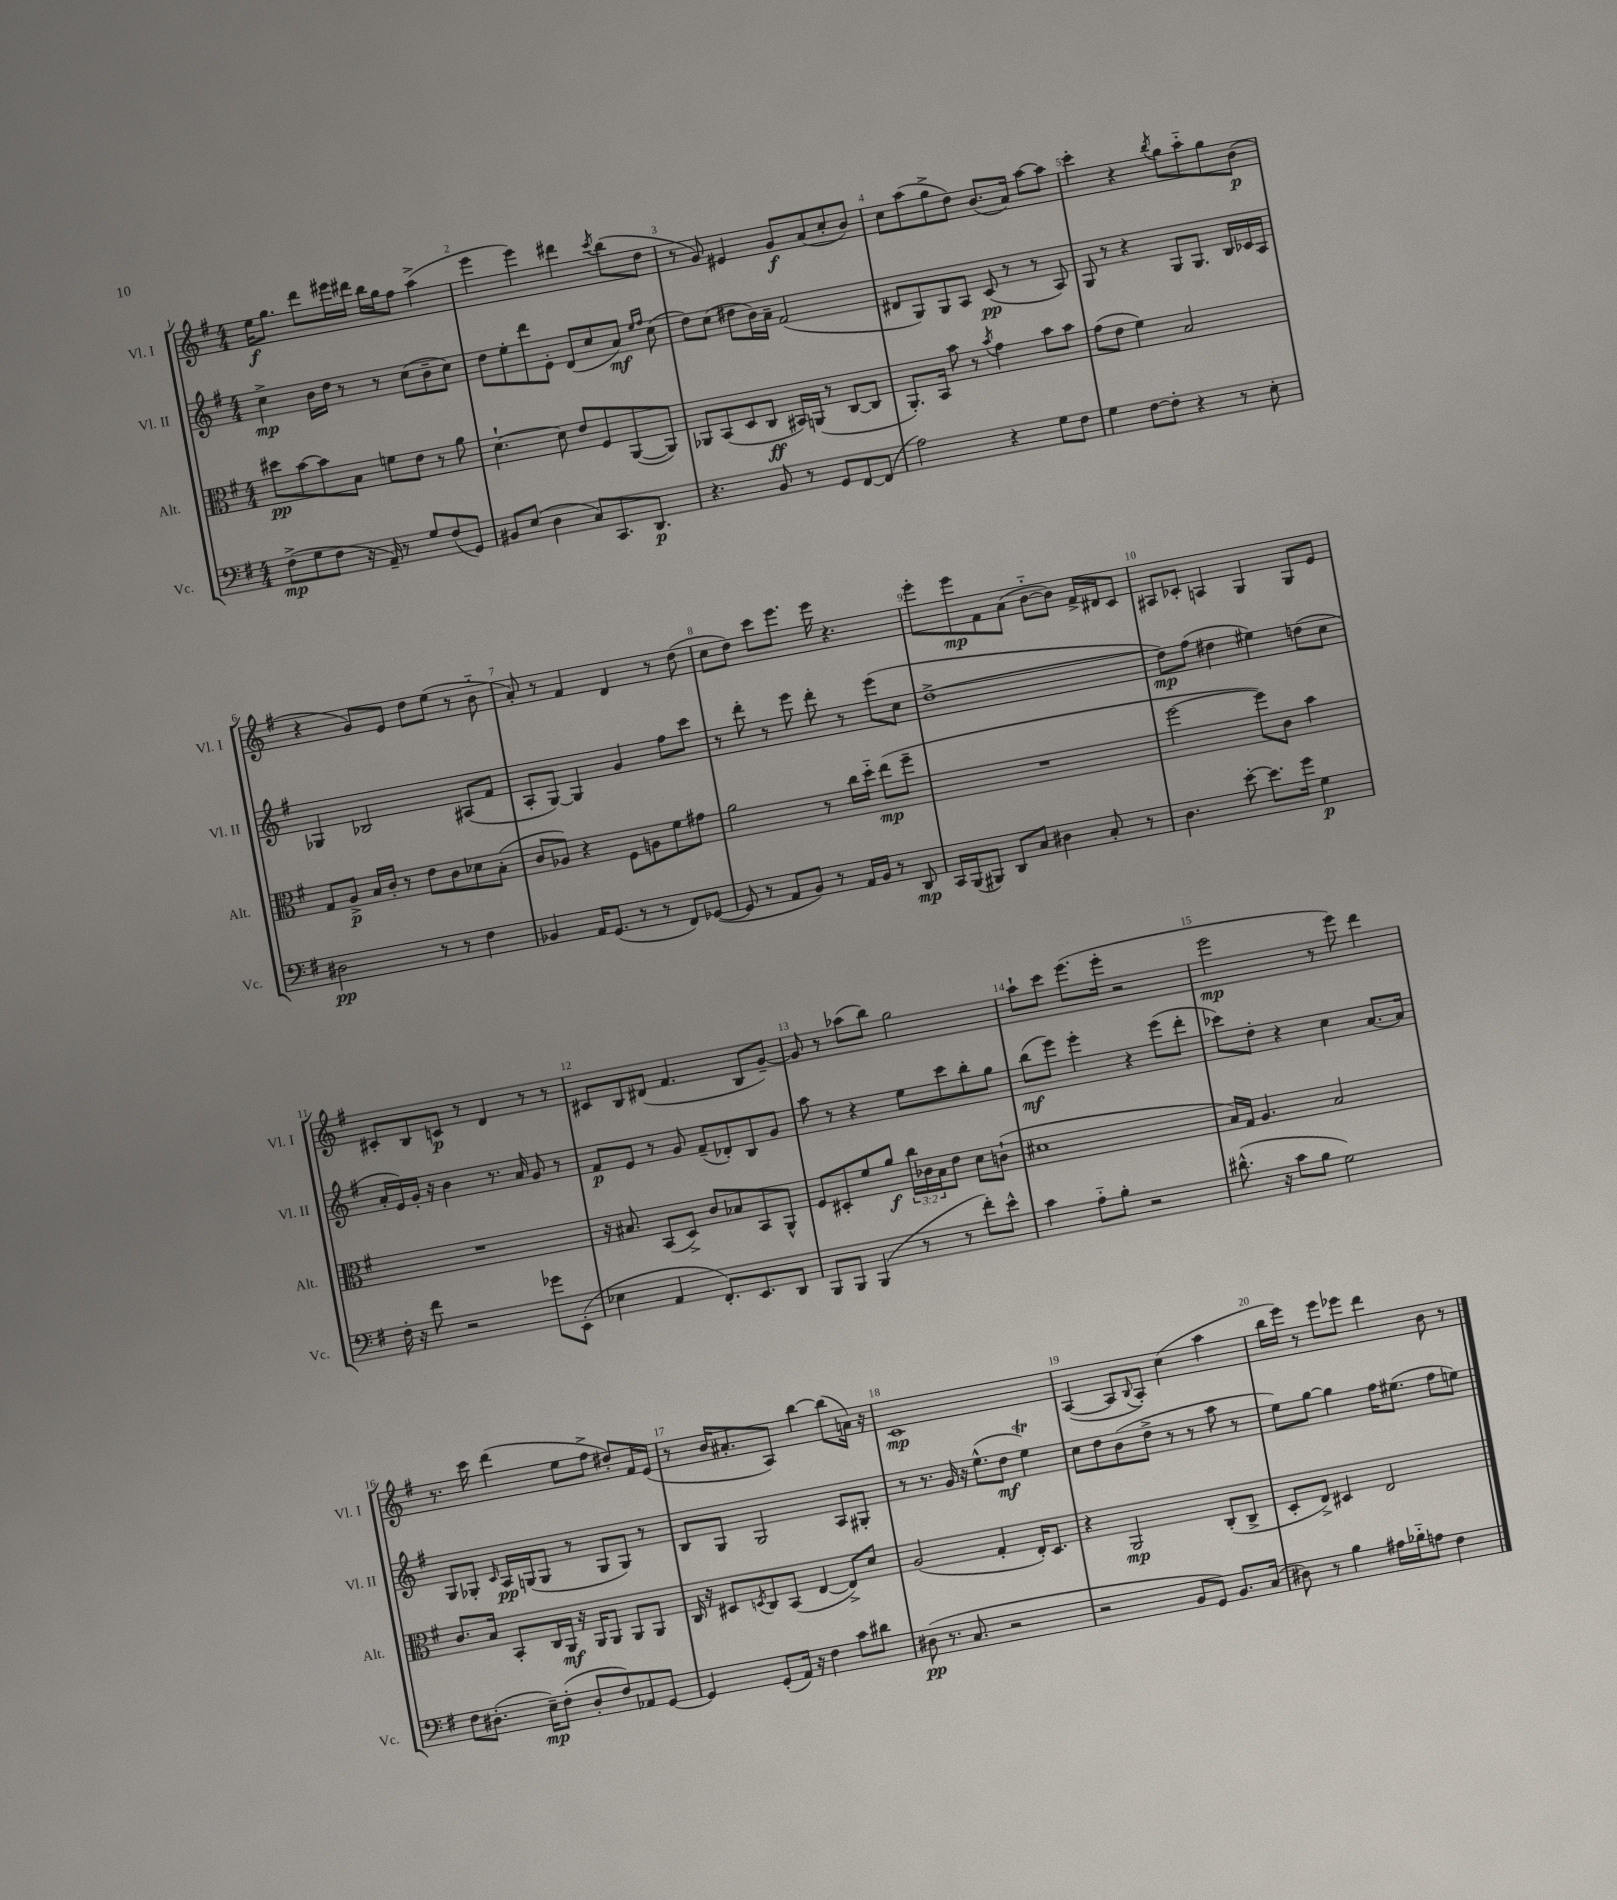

**kern	**kern	**kern	**kern
*staff4	*staff3	*staff2	*staff1
*clefF4	*clefC3	*clefG2	*clefG2
*k[f#]	*k[f#]	*k[f#]	*k[f#]
*M4/4	*M4/4	*M4/4	*M4/4
(8F#^\L	8dd#\L	4cc^\	16ee\LK
.	.	.	8.gg\J
8G\	[8b\	.	.
8F#\J	8b\]	16b\LL	8ddd\L
.	.	16dd\JJ	.
16r	8B\J	8r	16eee#\L
16AA~/)	.	.	16ddd#\JJ
8r	8f\L	8r	16bb\LL
.	.	.	16gg\J
8G/L	8e\J	(8cc\L	8ff#\J
(8F#/	8r	8b~\	(4aa^\
8GG/J)	8a\	8cc\J)	.
=	=	=	=
8BB#/L	[4.d`\	8dd\L	4eee\
(8E/J	.	8ee'\	.
4D\	.	8ddd\	4eee\)
.	8d\]	8e'\J	.
8C/L)	8e/L	(8d/L	4ddd#\
8.CC/	8F#/	8cc/	.
.	.	.	8qccc/
.	([8AA/	8a/J)	(8bb\L
8.DD/J	.	.	.
.	.	16qqee/LL	.
.	.	16qqff#/JJ	.
.	8AA/]J)	(8cc\	8dd\J
=	=	=	=
4.r	8AA-/L	8dd\L)	8r
.	(8BB/	(8cc\J	8g/)
.	8D/	8dd#\L	4e#/
8BB/	8C/J	16b\L)	.
.	.	16a~\JJ	.
8r	16BB#/LL)	(2f#/	8g/L
.	(16AA/JJ	.	.
8GG/L	8r	.	(8a/
[8FF#/	[8C/L	.	8cc'/
(8FF#/]J	8C/]J	.	8b/J)
=	=	=	=
2A\)	8.AA'/L)	8d#/L	8cc\L
.	.	8G/)	(8aa\
.	16BB/Jk	.	.
.	8b\	8G/	8gg^\
.	8r	8A/J	8dd\J)
.	8qb/	.	.
4r	4g\	(8c/	(8.b/L
.	.	8r	.
.	.	.	16a/Jk)
8G\L	8b\L	8r	[8aa\L
8F#\J	8b\J	8A/)	8aa\]J
=	=	=	=
4G\	(8g\L	8G/	4ccc'\
.	8e\J	8r	.
[8F#\L	4f#\)	4r	4r
8F#'\]J	.	.	.
.	.	.	8qbb/
4r	2B/	8G/L	8gg\L
.	.	8.G/J	8aa'~\
8r	.	.	8gg\
.	.	16B/LL	.
8E'\	.	16c-/	(8b\J
.	.	16A/JJ	.
=	=	=	=
2D#\	8G/L	4G-/	4r
.	8A^/J	.	.
.	16B/LL	2B-/	8g/L)
.	16c'/JJ	.	.
.	8r	.	8e/J
8r	8e\L	.	8dd\L
8r	8c\	.	(8ee\J
4F#\	8d-\	(8A#/L	8r
.	(8B'\J	8f#/J	8b'~\
=	=	=	=
4BB-/	8c/L	8A'/L	8a'/)
.	8A-/J)	[8G/J)	8r
16AA/LK	4r	4G/]	4f#/
(8.GG/J	.	.	.
8r	8F#\L	4g/	4d/
8r	8A\	.	.
8FF#/L)	8f#\	8ff#\L	8r
([8GG-/J	8g#\J	8ccc\J	(8dd\
=	=	=	=
8GG-/]	2a\	8r	8cc\L
8r	.	8ddd'\	8dd\J)
8AA/L	.	8r	8ccc\L
8BB/J)	.	8eee\	8.eee\J
8r	8r	8ddd'\	.
.	.	.	16eee\
16AA/LL	16cc\LL	8r	4.r
16BB/JJ	16dd'~\JJ	.	.
8r	(8ee\L	(8eee\L	.
8DD/	8ff#~\J	8cc\J	.
=	=	=	=
16CC/LL	1r	[1dd^	8eee'\L
(16BBB/J	.	.	.
8BBB#/J)	.	.	8eee\
8DD/L	.	.	8f#\
8C/J	.	.	(8a\J
4D#\	.	.	[8b'~\L
.	.	.	8b\]J)
8C'/	.	.	16f#^/LL
.	.	.	16d#/J
8r	.	.	8c/J
=	=	=	=
4.D\	[2ff#\	8dd\]L)	8A#/L
.	.	(8ff#\J	8c-'/J
.	.	4dd#\	4A/
[8e'\	.	.	.
8.e\]L	8ff#\]L)	4ee#\)	4G/
.	8c\J	.	.
16g\Jk	.	.	.
4G\	4b\	(8dd\L	8G/L
.	.	8cc\J	8e/J
=	=	=	=
16F#'\	1r	16a'/LL	8c#'/L
16r	.	16e/)	.
8f#\	.	16g'/JJ	8B/
.	.	16r	.
2r	.	4b\	8c/J
.	.	.	8r
.	.	8.r	4d/
.	.	16a/	.
8g-\L	.	8g/	8r
(8EE'\J	.	8r	8r
=	=	=	=
4E-\	16r	8f#/L	8c#/L
.	8.B#/	.	.
.	.	8e/J	8B/
4AA/	(8BB/L	8r	(8d#/J
.	8D^/J)	8g/	4.f#/
8.FF#'/L)	8c/L	(8f#~/L	.
.	8B-/	8d-'/)	.
8.EE/	.	.	.
.	8BB/	8B/	8B/L
8DD/J	8AA^^/J	8g/J	[8g~/J)
=	=	=	=
8BBB/L	8F#/L	8aa\	8g/]
8BBB/J	8D#'/	8r	8r
(4BBB/	8f#/	4r	(8aa-\L
.	8a/J	.	8bb\J)
8r	24cc\LL	8ee\L	2gg\
.	24c-\	.	.
.	24B\J	.	.
8r	8e\J	8ccc\	.
8f#'\L)	8d\L	8bb'\	.
8e^^\J	(8c`\J	8gg\J	.
=	=	=	=
4c\	1d#	(8bb\L	8aa`\L
.	.	8eee\J)	8ccc\J
8A'~\L	.	4eee'\	(8.eee\L
8B'\J	.	.	.
.	.	.	16eee'\Jk
2r	.	4r	2r
.	.	(8eee\L	.
.	.	8ddd'\J	.
=	=	=	=
(8.d#^^\	16B/LL)	8ccc-\L)	2eee\
.	16G/JJ	.	.
.	4.A/	8dd'\J	.
16r	.	.	.
8c\L	.	4r	.
8B\J	.	.	.
2G\)	2B/	4cc\	8r
.	.	.	8eee\)
.	.	[8.a/L	4ddd\
.	.	16a/]Jk	.
=	=	=	=
8F#\L	8.c/L	8G/L	8.r
(8.D#'\J	.	8G-'/J	.
.	16B/Jk	.	16ccc\
.	.	16qqc/	.
.	8BB'/L	16A/LL	(4ddd\
16E~\LK)	.	(16G/J	.
(8F#'\J	16C/L	8G/J	.
.	16AA/JJ	.	.
8D#'/L	16r	8r	8ee\L
.	16AA/LK	.	.
8F#/)	8AA/J	8G/L	8ff#^\J
8AA-/	8AA/L	8G/J)	8dd#'/L)
[8GG/J	8AA/J	8r	16f#/L
.	.	.	(16e/JJ
=	=	=	=
4GG/]	16C/	8B/L	8r
.	16r	.	.
.	8D#/L	8G/J	16b/LK
.	.	.	8.a#'/
.	8qD/	.	.
(8GG'/L	8C/	2G/	.
16AA/Jk)	(8BB/J	.	8A/J)
16r	.	.	.
4F#\	[4E/	.	[4bb\
8c\L	8E^/]L)	8A/L	(8bb\]L
8d#\J	8d/J	8G#'/J	16a\Jk)
.	.	.	16r
=	=	=	=
(8D#\	(2A/	8r	1c
8.r	.	8.r	.
8.C/	.	16g/	.
.	.	16r	.
.	.	(8.ee^^\L	.
2r	4G'/	.	.
.	.	8dd\J	.
.	16E'/LK)	4ee\)	.
.	8.D/J	.	.
=	=	=	=
2r	4r	8cc\L	([4A/
.	.	8dd\	.
.	2AA/	(8b\	8A/]L
.	.	.	8qqB/
.	.	8dd^\J	8A'/J)
8BB/L	.	8r	(4cc\
8GG/J)	.	8r	.
8.BB/L	(8C'/L	8aa\	4aa\
.	8C^/J	8r	.
(16C/Jk	.	.	.
=	=	=	=
8D#\)	8D'/L	8ee\L)	16bb\LL
.	.	.	16eee\JJ)
8r	8E^/J)	[8gg\J	8r
4B\	4D#/	4gg\]	8eee\L
.	.	.	8eee-\J
16A#\LL	2E/	16ff#\LK	4ddd\
16B-'~\J	.	(8.ee#\J	.
8A\J	.	.	.
4F#\	.	8ff#\L	8b\
.	.	8ee\J)	8r
==	==	==	==
*-	*-	*-	*-
